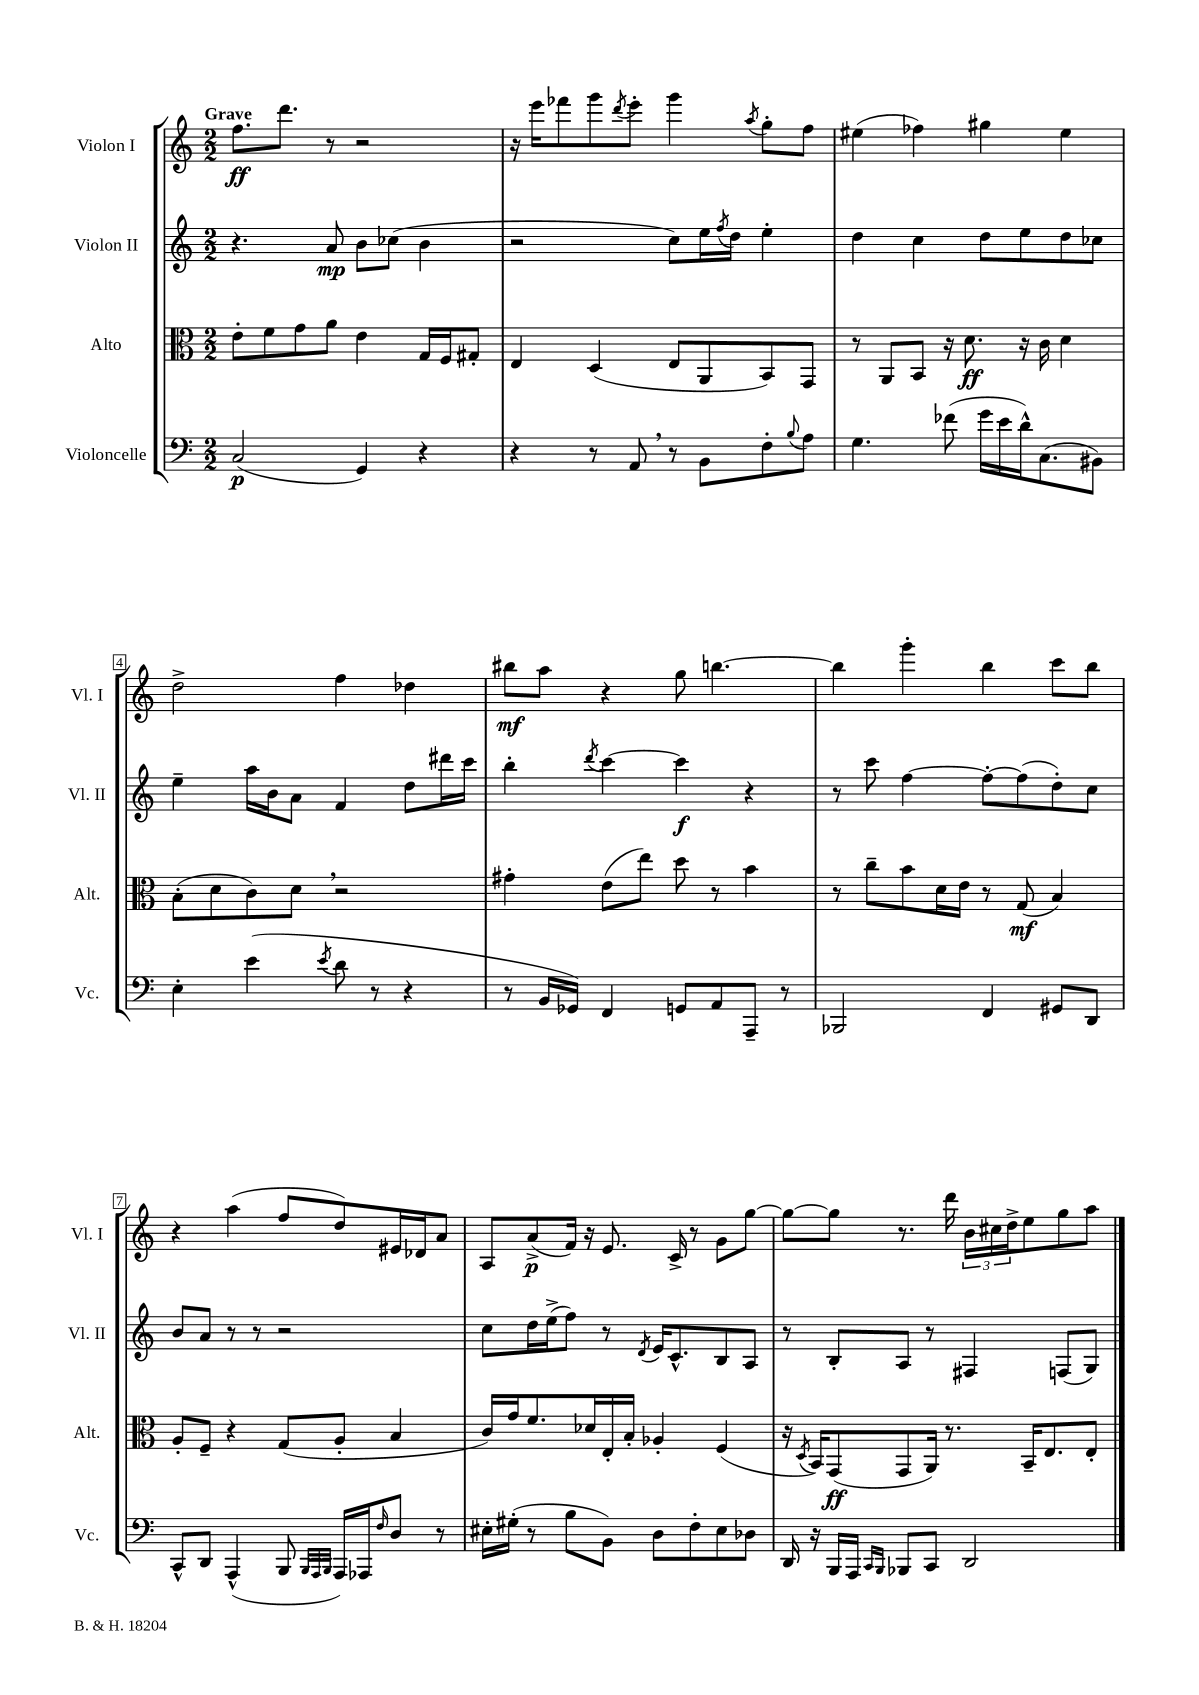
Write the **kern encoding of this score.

**kern	**dynam	**kern	**dynam	**kern	**dynam	**kern	**dynam
*part4	*part4	*part3	*part3	*part2	*part2	*part1	*part1
*staff4	*staff4	*staff3	*staff3	*staff2	*staff2	*staff1	*staff1
*I"Violoncelle	*	*I"Alto	*	*I"Violon II	*	*I"Violon I	*
*I'Vc.	*	*I'Alt.	*	*I'Vl. II	*	*I'Vl. I	*
*clefF4	*	*clefC3	*	*clefG2	*	*clefG2	*
*k[]	*	*k[]	*	*k[]	*	*k[]	*
*M2/2	*	*M2/2	*	*M2/2	*	*M2/2	*
=1	=1	=1	=1	=1	=1	=1	=1
!	!	!	!	!	!	!LO:TX:a:B:t=Grave	!
(2C/	p	8e'\L	.	4.r	.	8.ff\L	ff
.	.	8f\	.	.	.	.	.
.	.	.	.	.	.	8.ddd\J	.
.	.	8g\	.	.	.	.	.
.	.	8a\J	.	8a/	mp	8r	.
4GG/)	.	4e\	.	8b\L	.	2r	.
.	.	.	.	(8cc-X\J	.	.	.
4r	.	16G/LL	.	4b\	.	.	.
.	.	16F/J	.	.	.	.	.
.	.	8G#X'/J	.	.	.	.	.
=2	=2	=2	=2	=2	=2	=2	=2
4r	.	4E/	.	2r	.	16r	.
.	.	.	.	.	.	16eee\KL	.
.	.	.	.	.	.	8fff-X\	.
8r	.	(4D/	.	.	.	8ggg\	.
.	.	.	.	.	.	8qddd/	.
8AA,/	.	.	.	.	.	8eee'\J	.
8r	.	8E/L	.	8cc\L)	.	4ggg\	.
8BB\L	.	8AA/	.	16ee\L	.	.	.
.	.	.	.	8qff/	.	.	.
.	.	.	.	16dd\JJ	.	.	.
.	.	.	.	.	.	8qaa/	.
8F'\	.	8BB/)	.	4ee'\	.	8gg'\L	.
8qqB/	.	.	.	.	.	.	.
8A\J	.	8GG/J	.	.	.	8ff\J	.
=3	=3	=3	=3	=3	=3	=3	=3
4.G\	.	8r	.	4dd\	.	(4ee#X\	.
.	.	8AA/L	.	.	.	.	.
.	.	8BB/J	.	4cc\	.	4ff-X\)	.
(8f-X\	.	16r	.	.	.	.	.
.	.	8.d\	ff	.	.	.	.
16g\LL	.	.	.	8dd\L	.	4gg#X\	.
16e\	.	.	.	.	.	.	.
16d^^\J)	.	16r	.	8ee\	.	.	.
(8.C\	.	16c\	.	.	.	.	.
.	.	4d\	.	8dd\	.	4ee#\	.
8BB#X\J)	.	.	.	8cc-X\J	.	.	.
!!LO:LB:g=z
=4	=4	=4	=4	=4	=4	=4	=4
4E'\	.	(8B'\L	.	4ee~\	.	2dd^\	.
.	.	8d\	.	.	.	.	.
(4e\	.	8c\)	.	16aa\LL	.	.	.
.	.	.	.	16b\J	.	.	.
.	.	8d,\J	.	8a\J	.	.	.
8qe/	.	.	.	.	.	.	.
8d\	.	2r	.	4f/	.	4ff\	.
8r	.	.	.	.	.	.	.
4r	.	.	.	8dd\L	.	4dd-X\	.
.	.	.	.	16ddd#X\L	.	.	.
.	.	.	.	16ccc\JJ	.	.	.
=5	=5	=5	=5	=5	=5	=5	=5
8r	.	4g#X'\	.	4bb'\	.	8bb#X\L	mf
16BB/LL	.	.	.	.	.	8aa\J	.
16GG-X/JJ)	.	.	.	.	.	.	.
.	.	.	.	8qddd/	.	.	.
4FF/	.	(8e\L	.	[4ccc\	.	4r	.
.	.	8ee\J)	.	.	.	.	.
8GGn/L	.	8dd\	.	4ccc\]	f	8gg\	.
8AA/	.	8r	.	.	.	[4.bbn\	.
8AAA~/J	.	4b\	.	4r	.	.	.
8r	.	.	.	.	.	.	.
=6	=6	=6	=6	=6	=6	=6	=6
2BBB-X/	.	8r	.	8r	.	4bb\]	.
.	.	8cc~\L	.	8ccc\	.	.	.
.	.	8b\	.	[4ff\	.	4ggg'\	.
.	.	16d\L	.	.	.	.	.
.	.	16e\JJ	.	.	.	.	.
4FF/	.	8r	.	8ff'\L_	.	4bb\	.
.	.	(8G/	mf	(8ff\]	.	.	.
8GG#X/L	.	4B/)	.	8dd'\)	.	8ccc\L	.
8DD/J	.	.	.	8cc\J	.	8bb\J	.
!!LO:LB:g=z
=7	=7	=7	=7	=7	=7	=7	=7
8CC^^/L	.	8A'/L	.	8b/L	.	4r	.
8DD/J	.	8F~/J	.	8a/J	.	.	.
(4AAA^^/	.	4r	.	8r	.	(4aa\	.
.	.	.	.	8r	.	.	.
8BBB/	.	(8G/L	.	2r	.	8ff/L	.
32qqBBB/LLL	.	.	.	.	.	.	.
32qqAAA/	.	.	.	.	.	.	.
32qqBBB/JJJ	.	.	.	.	.	.	.
16AAA/LL)	.	8A'/J	.	.	.	8dd/)	.
16AAA-X/J	.	.	.	.	.	.	.
16qqF/	.	.	.	.	.	.	.
8D/J	.	4B/	.	.	.	16e#X/L	.
.	.	.	.	.	.	16d-X/J	.
8r	.	.	.	.	.	8a/J	.
=8	=8	=8	=8	=8	=8	=8	=8
16E#X'\LL	.	16c/LL)	.	8cc\L	.	8A/L	.
(16G#X'\JJ	.	16g/J	.	.	.	.	.
8r	.	8.f/	.	16dd\L	.	(8a^/	p
.	.	.	.	(16ee^\J	.	.	.
8B\L	.	.	.	8ff\J)	.	16f/Jk)	.
.	.	16d-X/L	.	.	.	16r	.
8BB\J)	.	16E'/	.	8r	.	8.e/	.
.	.	16B'/JJ	.	.	.	.	.
.	.	.	.	8qd/	.	.	.
8D\L	.	4A-X'/	.	16e/KL	.	.	.
.	.	.	.	8.c^^/	.	16c^/	.
8F'\	.	.	.	.	.	8r	.
8E#\	.	(4F/	.	8B/	.	8g\L	.
8D-X\J	.	.	.	8A/J	.	[8gg\J	.
=9	=9	=9	=9	=9	=9	=9	=9
16DD/	.	16r	.	8r	.	8gg\L_	.
.	.	8qD/	.	.	.	.	.
16r	.	16BB/KL)	.	.	.	.	.
16BBB/LL	.	(8GG/	ff	8B'/L	.	8gg\J]	.
16AAA/JJ	.	.	.	.	.	.	.
16qqCC/LL	.	.	.	.	.	.	.
16qqBBB/JJ	.	.	.	.	.	.	.
8BBB-X/L	.	8GG/	.	8A/J	.	8.r	.
8CC/J	.	16AA/Jk)	.	8r	.	.	.
.	.	8.r	.	.	.	16ddd\	.
2DD/	.	.	.	4F#X/	.	24b\LL	.
.	.	.	.	.	.	24cc#X\	.
.	.	.	.	.	.	24dd^\J	.
.	.	16BB~/KL	.	.	.	8ee\	.
.	.	8.E/	.	.	.	.	.
.	.	.	.	(8Fn/L	.	8gg\	.
.	.	8E'/J	.	8G/J)	.	8aa\J	.
==	==	==	==	==	==	==	==
*-	*-	*-	*-	*-	*-	*-	*-
